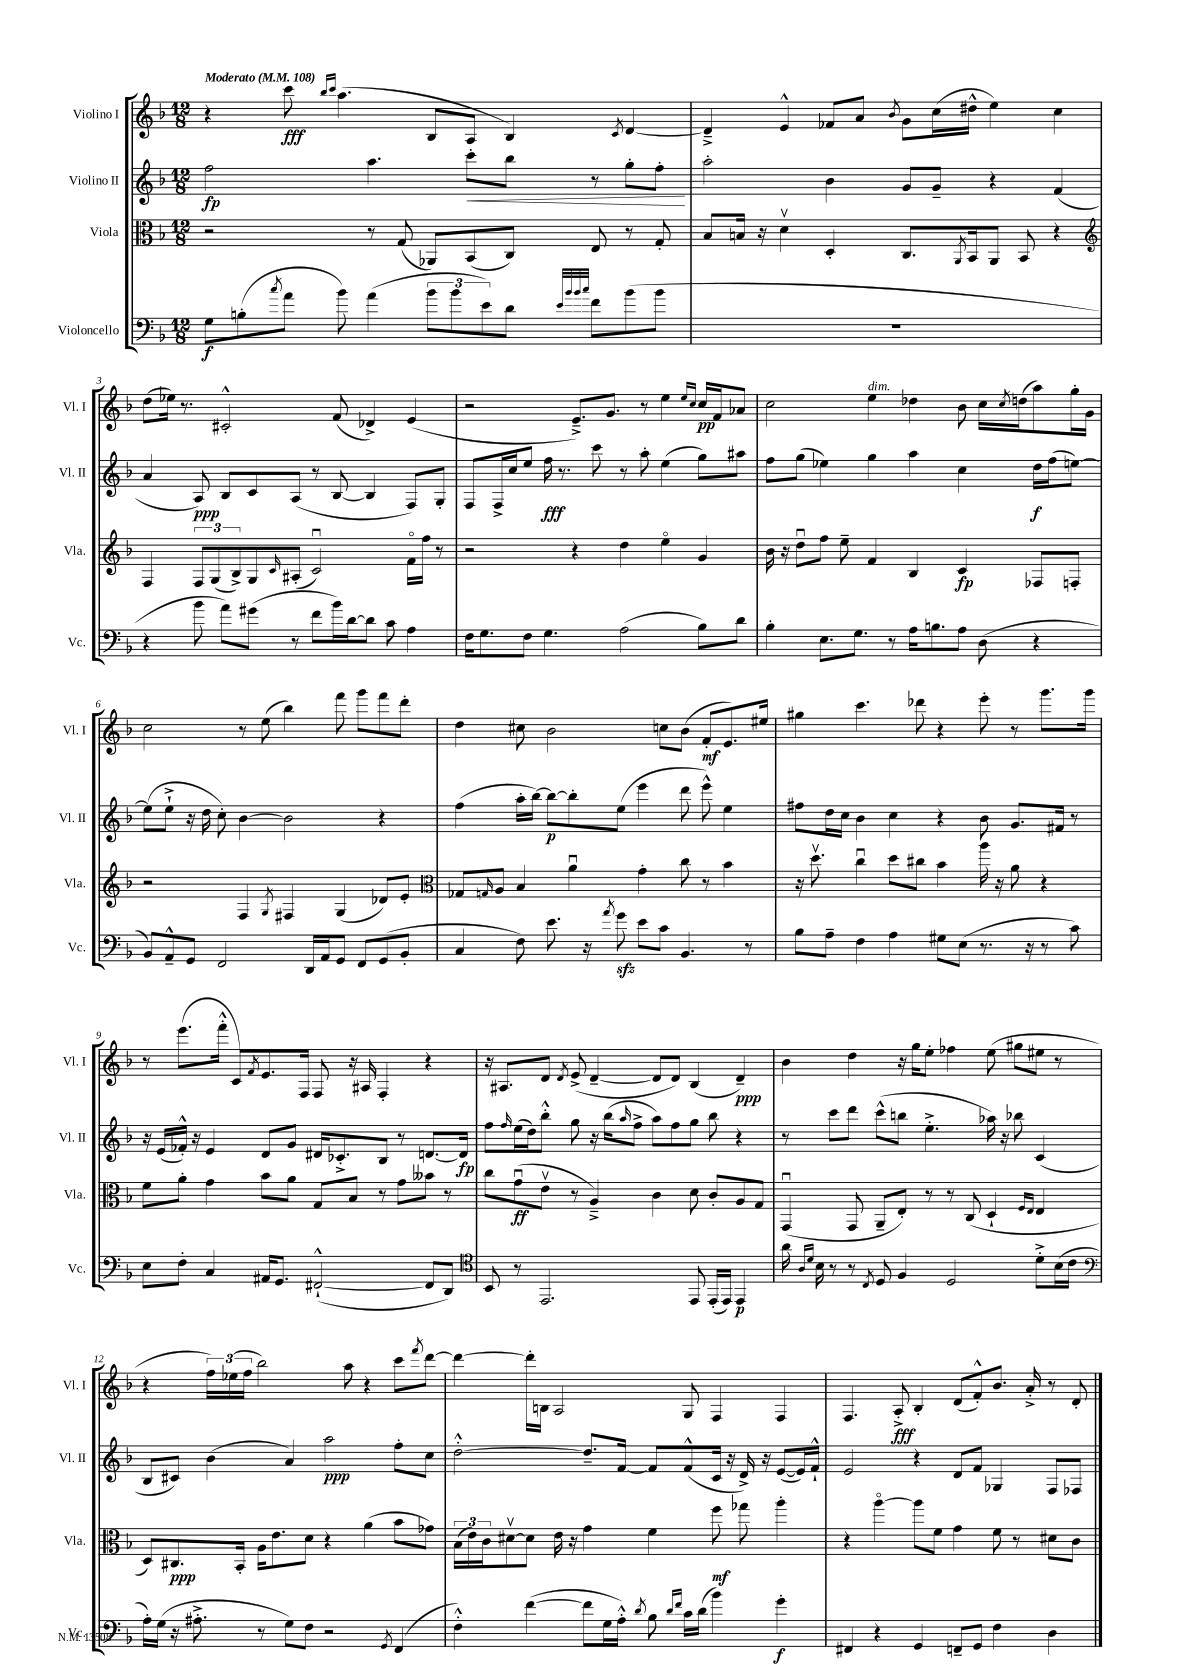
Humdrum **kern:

**kern	**dynam	**kern	**dynam	**kern	**dynam	**kern	**dynam
*part4	*part4	*part3	*part3	*part2	*part2	*part1	*part1
*staff4	*staff4	*staff3	*staff3	*staff2	*staff2	*staff1	*staff1
*I"Violoncello	*	*I"Viola	*	*I"Violino II	*	*I"Violino I	*
*I'Vc.	*	*I'Vla.	*	*I'Vl. II	*	*I'Vl. I	*
*clefF4	*	*clefC3	*	*clefG2	*	*clefG2	*
*k[b-]	*	*k[b-]	*	*k[b-]	*	*k[b-]	*
*M12/8	*	*M12/8	*	*M12/8	*	*M12/8	*
*MM108	*	*MM108	*	*MM108	*	*MM108	*
=1	=1	=1	=1	=1	=1	=1	=1
!	!	!	!	!	!	!LO:TX:a:B:t=Moderato	!
8G\L	f	2r	.	2ff\	fp	4r	.
(8Bn'\	.	.	.	.	.	.	.
8qcc/	.	.	.	.	.	.	.
8a\J	.	.	.	.	.	8ccc\	fff
.	.	.	.	.	.	16qqbb-/LL	.
.	.	.	.	.	.	16qqccc/JJ	.
8b-\)	.	.	.	.	.	(4.aa\	.
(4a\	.	8r	.	4.aa\	.	.	.
.	.	(8G/	.	.	.	.	.
12b-\L	.	8AA-X/L)	.	.	.	8B-/L	.
12b-\	.	.	.	.	.	.	.
!	!	!	!	!	!LO:HP:b	!	!
.	.	(8BB-/	.	8ccc'\L	<	8A/J	.
12e\)	.	.	.	.	.	.	.
8d\J	.	8C/J)	.	8bb-\J	.	4B-/)	.
32qqe/LLL	.	.	.	.	.	.	.
32qqb-/	.	.	.	.	.	.	.
32qqb-/	.	.	.	.	.	.	.
32qqcc/JJJ	.	.	.	.	.	.	.
8f\L	.	8E/	.	8r	.	.	.
.	.	.	.	.	.	8qc/	.
(8b-\	.	8r	.	8gg'\L	.	[4d/	.
8b-\J	.	8G'/	.	8ff'\J	.	.	.
.	.	.	.	.	[	.	.
=2	=2	=2	=2	=2	=2	=2	=2
1.r	.	8B-/L	.	2aa'\	.	4d~^/]	.
.	.	16Bn/Jk	.	.	.	.	.
.	.	16r	.	.	.	.	.
.	.	4dv\	.	.	.	4e^^/	.
.	.	4D'/	.	4b-\	.	8f-X/L	.
.	.	.	.	.	.	8a/J	.
.	.	.	.	.	.	8qb-/	.
.	.	8.C/L	.	8g/L	.	8g\L	.
.	.	.	.	8g~/J	.	(16cc\L	.
.	.	8qAA/	.	.	.	.	.
.	.	16BB-/k	.	.	.	16dd#X^^\JJ	.
.	.	8AA/J	.	4r	.	4ee\)	.
.	.	8BB-/	.	.	.	.	.
.	.	4r	.	(4f/	.	4cc\	.
!!LO:LB:g=z
=3	=3	=3	=3	=3	=3	=3	=3
*	*	*clefG2	*	*	*	*	*
4r	.	4F/	.	4a/	.	(8dd\L	.
.	.	.	.	.	.	16ee-X\Jk)	.
.	.	.	.	.	.	8.r	.
8b-\	.	12F/L	.	8A/)	ppp	.	.
.	.	(12G/	.	.	.	.	.
8a\L)	.	.	.	8B-/L	.	2c#X'^^/	.
.	.	12B-^/)	.	.	.	.	.
(8g#X\J	.	8G/	.	8c/	.	.	.
.	.	16qqc/	.	.	.	.	.
8r	.	(8A#X'/J	.	(8A/J	.	.	.
8f\L	.	2cu/)	.	8r	.	.	.
16b-\L)	.	.	.	[8B-/	.	(8f/	.
[16d\J	.	.	.	.	.	.	.
8d\J]	.	.	.	4B-/]	.	4d-X^/)	.
8c\	.	.	.	.	.	.	.
4A\	.	16f\LL	.	8F/L)	.	(4e/	.
.	.	16ff\JJ	.	.	.	.	.
.	.	8r	.	8G'/J	.	.	.
=4	=4	=4	=4	=4	=4	=4	=4
16F\KL	.	2r	.	8F/L	.	2r	.
8.G\	.	.	.	.	.	.	.
.	.	.	.	16F^/L	.	.	.
.	.	.	.	16cc/J	.	.	.
8F\J	.	.	.	8ee/J	.	.	.
4.G\	.	.	.	16ff\	fff	.	.
.	.	.	.	8.r	.	.	.
.	.	4r	.	.	.	8.e~^/L)	.
.	.	.	.	8ccc\	.	.	.
.	.	.	.	.	.	8.g/J	.
(2A\	.	4dd\	.	8r	.	.	.
.	.	.	.	8aa'\	.	8r	.
.	.	4ee\	.	(4ee\	.	4ee\	.
.	.	.	.	.	.	16qqee/LL	.
.	.	.	.	.	.	16qqcc/JJ	.
8B-\L)	.	4g/	.	8gg\L)	.	16cc/LL	pp
.	.	.	.	.	.	16f/J	.
8d\J	.	.	.	8aa#X\J	.	8a-X/J	.
=5	=5	=5	=5	=5	=5	=5	=5
4B-'\	.	16b-\	.	8ff\L	.	2cc\	.
.	.	16r	.	.	.	.	.
.	.	8ddu\L	.	(8gg\J	.	.	.
8.E\L	.	8ff\J	.	4ee-X\)	.	.	.
.	.	8ee~\	.	.	.	.	.
8.G\J	.	.	.	.	.	.	.
!	!	!	!	!	!	!LO:TX:a:i:t=dim.	!
.	.	4f/	.	4gg\	.	4ee\	.
8r	.	.	.	.	.	.	.
16A\KL	.	4B-/	.	4aa\	.	4dd-X\	.
8.Bn\	.	.	.	.	.	.	.
8A\J	.	4c/	fp	4cc\	.	8b-\	.
(8D\	.	.	.	.	.	16cc\LL	.
.	.	.	.	.	.	8qcc/	.
.	.	.	.	.	.	(16ddn\J	.
4r	.	8F-X/L	.	16dd\LL	f	8aa\)	.
.	.	.	.	(16ff\J	.	.	.
.	.	8Fn'/J	.	[8een\J)	.	16gg'\L	.
.	.	.	.	.	.	16g\JJ	.
!!LO:LB:g=z
=6	=6	=6	=6	=6	=6	=6	=6
8BB-/L)	.	2r	.	(8ee\L]	.	2cc\	.
8AA~^^/	.	.	.	8ee`^\J	.	.	.
8GG/J	.	.	.	16r	.	.	.
.	.	.	.	16dd\	.	.	.
2FF/	.	.	.	8cc'\)	.	.	.
.	.	4F/	.	[4b-\	.	8r	.
.	.	.	.	.	.	(8ee\	.
.	.	8qG/	.	.	.	.	.
.	.	4F#X/	.	2b-\]	.	4bb-\)	.
16DD/LL	.	.	.	.	.	.	.
16AA/J	.	.	.	.	.	.	.
8GG/J	.	(4G/	.	.	.	8fff\	.
8FF/L	.	.	.	.	.	8ggg\L	.
(8GG/	.	8d-X/L)	.	4r	.	8fff\	.
8BB-'/J	.	8e'/J	.	.	.	8ddd'\J	.
=7	=7	=7	=7	=7	=7	=7	=7
*	*	*clefC3	*	*	*	*	*
4C/	.	8G-X/L	.	(4ff\	.	4dd\	.
.	.	16qqGn/	.	.	.	.	.
.	.	8A/J	.	.	.	.	.
8F\)	.	4B-/	.	16aa'\LL	.	8cc#X\	.
.	.	.	.	[16bb-\JJ)	.	.	.
8.e\	.	.	.	8bb-\L_	p	2b-\	.
.	.	4au\	.	8bb-'\]	.	.	.
16r	.	.	.	.	.	.	.
8qa/	.	.	.	.	.	.	.
8gzz\	.	.	.	(8ee\J	.	.	.
8e\L	.	4g'\	.	4eee\	.	.	.
8c\J	.	.	.	.	.	8ccn\L	.
4.BB-/	.	8cc\	.	8ddd\	.	(8b-\J	.
.	.	8r	.	8eee^^\)	.	8f'/L	mf
.	.	4b-\	.	4ee\	.	8.e/)	.
8r	.	.	.	.	.	.	.
.	.	.	.	.	.	16ee#X/Jk	.
=8	=8	=8	=8	=8	=8	=8	=8
8B-\L	.	16r	.	8ff#X\L	.	4gg#X\	.
.	.	8.ddv\	.	.	.	.	.
8A~\J	.	.	.	16dd\L	.	.	.
.	.	.	.	16cc\JJ	.	.	.
4F\	.	4ccu\	.	4b-\	.	4.ccc\	.
4A\	.	8dd\L	.	4cc\	.	.	.
.	.	8cc#X\J	.	.	.	8ddd-X\	.
8G#X\L	.	4b-\	.	4r	.	4r	.
(8E\J	.	.	.	.	.	.	.
8.r	.	16aa\	.	8b-\	.	8eee'\	.
.	.	16r	.	.	.	.	.
.	.	8a\	.	8.g/L	.	8r	.
16r	.	.	.	.	.	.	.
8r	.	4r	.	.	.	8.ggg\L	.
.	.	.	.	16f#X/Jk	.	.	.
8c\)	.	.	.	8r	.	.	.
.	.	.	.	.	.	16ggg\Jk	.
!!LO:LB:g=z
=9	=9	=9	=9	=9	=9	=9	=9
8E\L	.	8f\L	.	16r	.	8r	.
.	.	.	.	(16e/LL	.	.	.
8F'\J	.	8a'\J	.	16f-X'^^/JJ)	.	(8.eee\L	.
.	.	.	.	16r	.	.	.
4C/	.	4g\	.	4e/	.	.	.
.	.	.	.	.	.	16fff'^^\Jk	.
.	.	.	.	.	.	8c/L)	.
.	.	.	.	.	.	8qf/	.
16AA#X/KL	.	8b-\L	.	8d/L	.	8.e/	.
8.GG/J	.	.	.	.	.	.	.
.	.	8a\J	.	8g/J	.	.	.
.	.	.	.	.	.	16F/Jk	.
([2FF#X`^^/	.	8G/L	.	16d#X/KL	.	8F/	.
.	.	.	.	8.c-X'^/	.	.	.
.	.	8B-/J	.	.	.	16r	.
.	.	.	.	.	.	16A#X/	.
.	.	8r	.	8B-/J	.	4F'/	.
.	.	8g\L	.	8r	.	.	.
8FF#/L]	.	8b--X\J	.	[8.dn/L	.	4r	.
8DD/J)	.	8r	.	.	.	.	.
.	.	.	.	16d/Jk]	fp	.	.
=10	=10	=10	=10	=10	=10	=10	=10
*clefC4	*	*	*	*	*	*	*
8BB-/	.	8cc\L	.	8ff\L	.	16r	.
.	.	.	.	.	.	8.A#X/L	.
.	.	.	.	16qqff/	.	.	.
8r	.	(8gu\	ff	(16ee\L	.	.	.
.	.	.	.	16dd\J)	.	.	.
2.EE/	.	8ev\J	.	8bb-'^^\J	.	8d/J	.
.	.	.	.	.	.	8qd/	.
.	.	8r	.	8gg\	.	(8e^/	.
.	.	4A~^/)	.	16r	.	[4d~/	.
.	.	.	.	(16bb-\KL	.	.	.
.	.	.	.	16qqaa/	.	.	.
.	.	.	.	8ff^\J	.	.	.
.	.	4c\	.	8aa\L)	.	8d/L]	.
.	.	.	.	8ff\	.	8d/J)	.
8EE/	.	8d\	.	8gg\J	.	(4B-/	.
(16EE'/LL	.	8c'/L	.	8bb-\	.	.	.
16EE/JJ)	.	.	.	.	.	.	.
4EE/	p	8A/	.	4r	.	4d~/)	ppp
.	.	8G/J	.	.	.	.	.
=11	=11	=11	=11	=11	=11	=11	=11
16a\	.	(4GGu/	.	8r	.	4b-\	.
16qqA/LL	.	.	.	.	.	.	.
16qqd/JJ	.	.	.	.	.	.	.
16B-\	.	.	.	.	.	.	.
8r	.	.	.	8ccc\L	.	.	.
8r	.	8GG/	.	8ddd\J	.	4dd\	.
8qC/	.	.	.	.	.	.	.
8D/	.	8AA~/L	.	(8ccc^^\L	.	.	.
4F/	.	8E'/J)	.	8bbn\J	.	16r	.
.	.	.	.	.	.	16gg\KL	.
.	.	8r	.	4.ee'^\	.	8ee'\J	.
2D/	.	8r	.	.	.	4ff-X\	.
.	.	(8C/	.	.	.	.	.
.	.	4D`/	.	16aa-X\)	.	(8ee\	.
.	.	.	.	16r	.	.	.
.	.	.	.	8bb-X\	.	8gg#X\L	.
.	.	16qqF/LL	.	.	.	.	.
.	.	16qqE/JJ	.	.	.	.	.
8d'^\L	.	4E/	.	(4c/	.	8ee#X\J	.
(16B-\L	.	.	.	.	.	8r	.
16c\JJ	.	.	.	.	.	.	.
!!LO:LB:g=z
=12	=12	=12	=12	=12	=12	=12	=12
*clefF4	*	*	*	*	*	*	*
16A'\LL)	.	8D/L)	.	8B-/L	.	4r	.
(16G\JJ	.	.	.	.	.	.	.
16r	.	8.C#X/	ppp	8c#X/J)	.	.	.
8.A#X'^\	.	.	.	.	.	.	.
.	.	.	.	(4b-\	.	24ff\LL)	.
.	.	.	.	.	.	(24ee-X\	.
.	.	16BB-'/Jk	.	.	.	.	.
.	.	.	.	.	.	24ff\JJ	.
8r	.	16A\KL	.	.	.	2bb-\)	.
.	.	8.e\	.	.	.	.	.
8G\L)	.	.	.	4a/)	.	.	.
8F\J	.	8d\J	.	.	.	.	.
2r	.	4r	.	2aa\	ppp	.	.
.	.	.	.	.	.	8aa\	.
.	.	(4a\	.	.	.	4r	.
8qGG/	.	.	.	.	.	.	.
(4FF/	.	8b-\L	.	8ff'\L	.	8ccc\L	.
.	.	.	.	.	.	8qfff/	.
.	.	8g-X\J)	.	8cc\J	.	[8ddd\J	.
=13	=13	=13	=13	=13	=13	=13	=13
4F'^^\)	.	(24B-\LL	.	[2dd'^^\	.	4ddd\_	.
.	.	24e\)	.	.	.	.	.
.	.	24c\J	.	.	.	.	.
.	.	[8d#Xv\	.	.	.	.	.
([4f\	.	8d#\J]	.	.	.	16ddd'\LL]	.
.	.	.	.	.	.	16Bn\JJ	.
.	.	16e\	.	.	.	2A/	.
.	.	16r	.	.	.	.	.
8f\L]	.	4g\	.	8.dd~/L]	.	.	.
16G\L	.	.	.	.	.	.	.
16A'^^\JJ)	.	.	.	[16f/Jk	.	.	.
8qd/	.	.	.	.	.	.	.
8B-\	.	4f\	.	8f/L]	.	.	.
16qqd/LL	.	.	.	.	.	.	.
16qqf/JJ	.	.	.	.	.	.	.
16c\LL	.	.	.	(8f^^/	.	8G/	.
(16d\JJ	.	.	.	.	.	.	.
4b-\)	.	8ff\	mf	16c/Jk	.	4F/	.
.	.	.	.	16r	.	.	.
.	.	8gg-X\	.	16d^/)	.	.	.
.	.	.	.	16r	.	.	.
4g'\	f	4aa'\	.	([8e/L	.	4F/	.
.	.	.	.	16e/L])	.	.	.
.	.	.	.	16f`^^/JJ	.	.	.
=14	=14	=14	=14	=14	=14	=14	=14
4FF#X/	.	4r	.	2e/	.	4.F/	.
4r	.	[4aa\	.	.	.	.	.
.	.	.	.	.	.	8A'^/	fff
4GG/	.	8aa\L]	.	4r	.	4B-'/	.
.	.	8f\J	.	.	.	.	.
8FFn~/L	.	4g\	.	8d/L	.	(8d/L	.
8GG/J	.	.	.	8f/J	.	8f'^^/)	.
4F\	.	8f\	.	4G-X/	.	8.b-/J	.
.	.	8r	.	.	.	.	.
.	.	.	.	.	.	16a'^/	.
4D\	.	8d#X\L	.	8F/L	.	8r	.
.	.	8c\J	.	8F-X/J	.	8d'/	.
==	==	==	==	==	==	==	==
*-	*-	*-	*-	*-	*-	*-	*-
